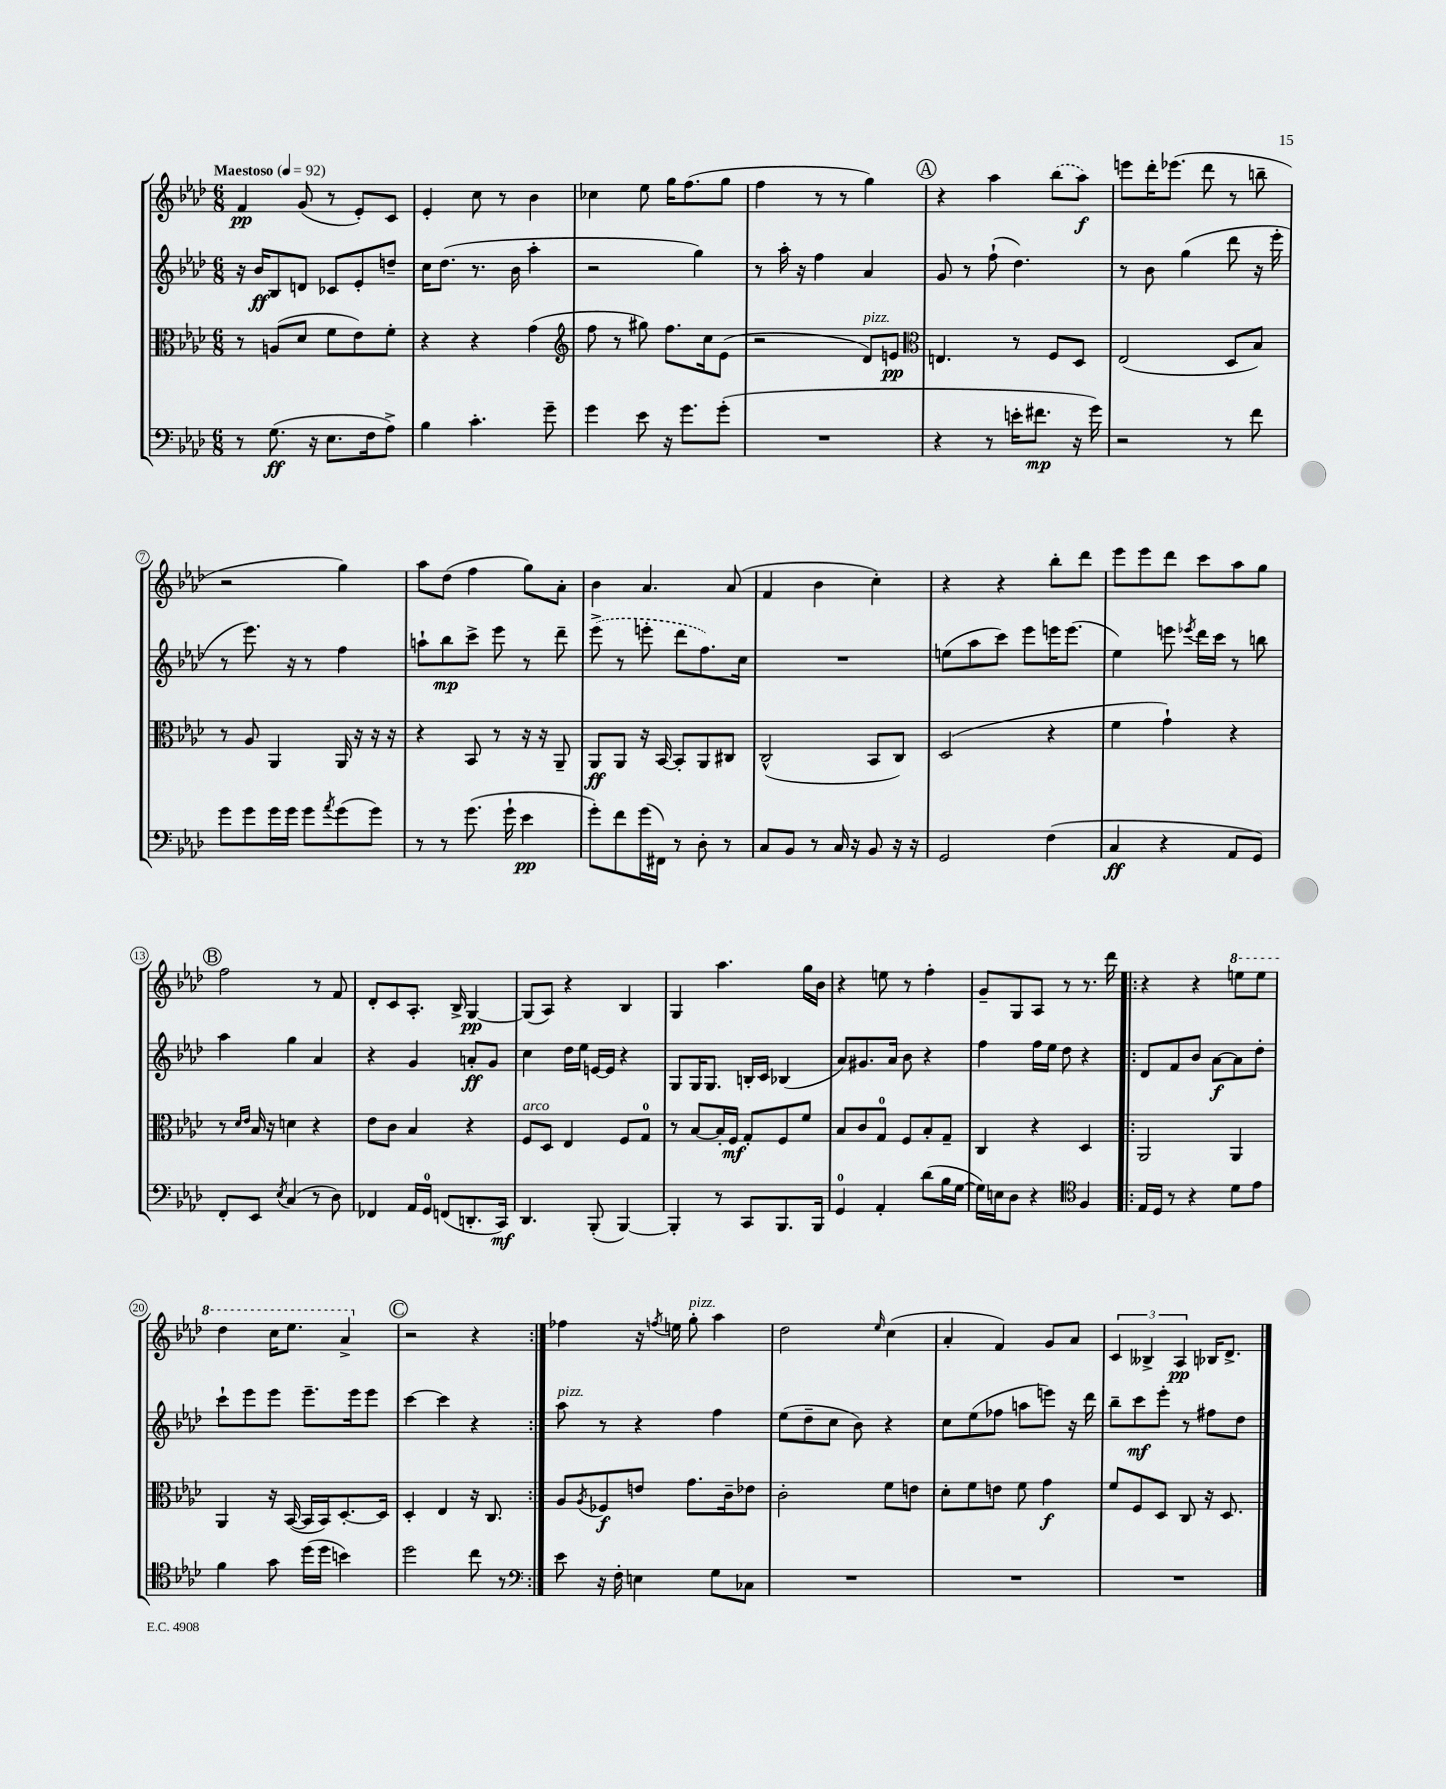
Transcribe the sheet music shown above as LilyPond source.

<<
\new StaffGroup <<
\new Staff = "s0" {
    \clef treble \key aes \major \numericTimeSignature \time 6/8 \tempo "Maestoso" 4 = 92
    f'4\pp g'8( r8 ees'8-.) c'8 |
    ees'4-. c''8 r8 bes'4 |
    ces''4 ees''8 g''16 f''8.( g''8 |
    f''4 r8 r8 g''4) |
    \mark \markup { \circle "A" } r4 aes''4 \once \slurDashed bes''8( aes''8\f) |
    e'''8 des'''16-. ees'''8.( des'''8 r8 b''8-- |
    r2 g''4) |
    aes''8 des''8( f''4 g''8) aes'8-. |
    bes'4 aes'4. aes'8( |
    f'4 bes'4 c''4-.) |
    r4 r4 bes''8-. des'''8 |
    ees'''8 ees'''8 des'''8 c'''8 aes''8 g''8 |
    \mark \markup { \circle "B" } f''2 r8 f'8 |
    des'8-. c'8 aes8.-. bes16-> g4~\pp |
    g8( aes8) r4 bes4 |
    g4 aes''4. g''16 bes'16 |
    r4 e''8 r8 f''4-. |
    g'8-- g8 aes8 r8 r8. des'''16 |
    \repeat volta 2 { r4 r4 \ottava #1 e'''8 e'''8 |
    des'''4 c'''16 ees'''8. aes''4-> \ottava #0 |
    \mark \markup { \circle "C" } r2 r4 | }
    fes''4 r16 \acciaccatura { f''8 } e''16 g''8-.^\markup { \italic "pizz." } aes''4 |
    des''2 \grace { ees''16 } c''4( |
    aes'4-. f'4) g'8 aes'8 |
    \tuplet 3/2 { c'4 beses4-> aes4\pp } bes16 des'8.-> \bar "|." |
}
\new Staff = "s1" {
    \clef treble \key aes \major \numericTimeSignature \time 6/8
    r16 bes'16\ff bes8 d'8 ces'8 ees'8-. d''8-- |
    c''16 des''8.( r8. bes'16 aes''4-. |
    r2 g''4) |
    r8 aes''16-. r16 f''4 aes'4 |
    \mark \markup { \circle "A" } g'8 r8 f''8-!( des''4.) |
    r8 bes'8 g''4( des'''8 r16 ees'''16-. |
    r8 ees'''8.) r16 r8 f''4 |
    a''8-! bes''8\mp c'''8-> ees'''8 r8 des'''8-- |
    \once \slurDashed ees'''8->( r8 e'''8-. des'''8 f''8.) c''16 |
    R2. |
    e''8( aes''8 c'''8) ees'''8 e'''16 e'''8.( |
    ees''4) e'''8 \acciaccatura { ees'''8 } des'''16 c'''16 r8 b''8 |
    \mark \markup { \circle "B" } aes''4 g''4 aes'4 |
    r4 g'4 a'8-.\ff g'8 |
    c''4 des''16 ees''16 e'16~ e'16 r4 |
    g8 g16 g8. b16-. c'16 bes4( |
    aes'8) gis'8. aes'16 bes'8 r4 |
    f''4 f''16 ees''16 des''8 r4 |
    \repeat volta 2 { des'8 f'8 bes'8 aes'8~\f aes'8 des''8-. |
    c'''8-! ees'''8 ees'''8 ees'''8.-- ees'''16 ees'''8 |
    \mark \markup { \circle "C" } c'''4~ c'''4 r4 | }
    aes''8^\markup { \italic "pizz." } r8 r4 f''4 |
    ees''8( des''8-- c''8 bes'8) r4 |
    c''8 ees''8( fes''8 a''8 e'''8) r16 des'''16 |
    bes''8-- c'''8\mf ees'''8-. r8 fis''8 des''8 \bar "|." |
}
\new Staff = "s2" {
    \clef alto \key aes \major \numericTimeSignature \time 6/8
    r8 a8( des'8 f'8 ees'8) f'8-. |
    r4 r4 g'4( |
    \clef treble f''8 r8 gis''8) f''8. c''16 ees'8( |
    r2 des'8^\markup { \italic "pizz." }) e'8\pp |
    \mark \markup { \circle "A" } \clef alto e4. r8 f8 des8 |
    ees2( des8 bes8) |
    r8 aes8 aes,4 aes,16 r16 r16 r16 |
    r4 bes,8 r8 r16 r16 aes,8-- |
    aes,8\ff aes,8 r16 bes,16~ bes,8-. aes,8 cis8 |
    c2-^( bes,8 c8) |
    des2( r4 |
    f'4 g'4-!) r4 |
    \mark \markup { \circle "B" } r8 \grace { des'16 ees'16 } bes16 r16 d'4 r4 |
    ees'8 c'8 bes4 r4 |
    f8^\markup { \italic "arco" } des8 ees4 f8 g8-0 |
    r8 bes8~ bes16-. f16\mf g8-. f8 f'8 |
    bes8 c'8 g8-0 f8 bes8-. g8-- |
    c4 r4 des4 |
    \repeat volta 2 { aes,2 aes,4 |
    aes,4 r16 bes,16~( bes,16 bes,16) des8.~-. des16 |
    \mark \markup { \circle "C" } des4-. ees4 r16 c8. | }
    aes8 \acciaccatura { aes8 } fes8\f e'8 g'8. c'16-- ees'8 |
    c'2-. f'8 e'8 |
    des'8-. f'8 e'8 f'8 g'4\f |
    f'8 f8 des8 c8 r16 des8. \bar "|." |
}
\new Staff = "s3" {
    \clef bass \key aes \major \numericTimeSignature \time 6/8
    r8 g8.\ff( r16 ees8. f16 aes8->) |
    bes4 c'4.-. g'8-- |
    g'4 ees'8 r16 g'8. g'8-.( |
    R2. |
    \mark \markup { \circle "A" } r4 r8 e'16-. fis'8.\mp r16 g'16) |
    r2 r8 f'8 |
    g'8 g'8 g'16 g'16 g'8 \acciaccatura { aes'8 } g'8( g'8) |
    r8 r8 g'8.( g'16-! ees'4\pp |
    g'8-.) f'8 g'16( fis,16) r8 des8-. r8 |
    c8 bes,8 r8 c16 r16 bes,8 r16 r16 |
    g,2 f4( |
    c4\ff r4 aes,8 g,8) |
    \mark \markup { \circle "B" } f,8-. ees,8 \acciaccatura { ees8 } c4( r8 des8) |
    fes,4 aes,16 g,16-0 f,8( d,8.-. c,16\mf) |
    des,4. bes,,8-.( bes,,4~) |
    bes,,4-. r8 c,8 bes,,8. bes,,16 |
    g,4-0 aes,4-. des'8( bes16 g16~ |
    g16) e16 des8 r4 \clef tenor f4 |
    \repeat volta 2 { ees16 des16 r8 r4 des'8 ees'8 |
    f'4 g'8 des''16( des''16 b'4) |
    \mark \markup { \circle "C" } des''2 c''8 r8 | }
    \clef bass ees'8 r16 f16-. e4 g8 ces8 |
    R2. |
    R2. |
    R2. \bar "|." |
}
>>
>>
\layout { \context { \Score \override BarNumber.stencil = #(make-stencil-circler 0.1 0.3 ly:text-interface::print) } }
